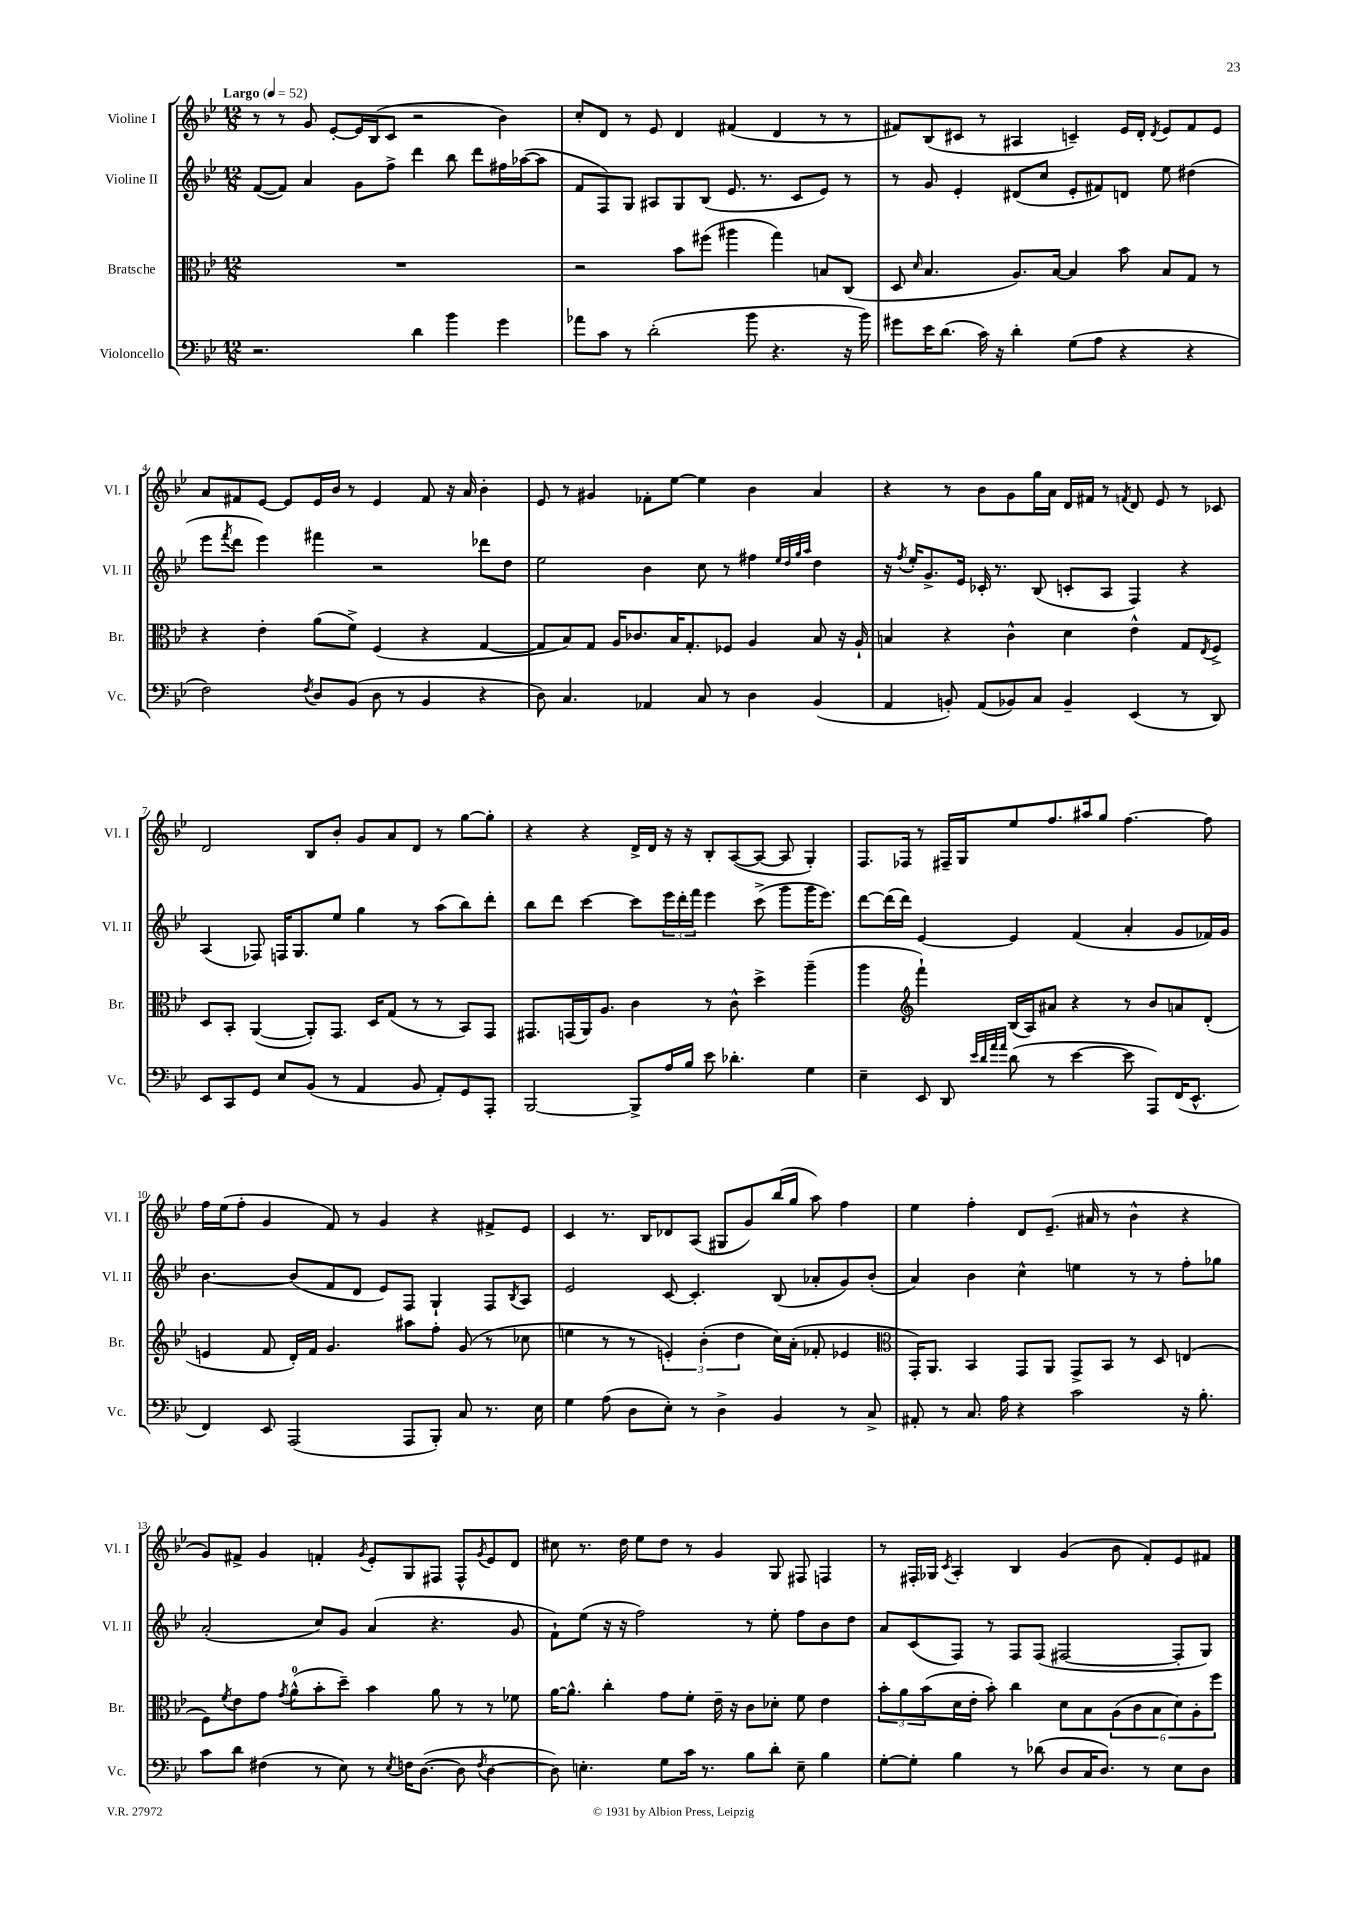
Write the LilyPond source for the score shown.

<<
\new StaffGroup <<
\new Staff = "s0" \with { instrumentName = "Violine I" shortInstrumentName = "Vl. I" } {
    \clef treble \key bes \major \numericTimeSignature \time 12/8 \tempo "Largo" 4 = 52
    r8 r8 g'8 ees'8~-. ees'16 bes16( c'8 r2 bes'4) |
    c''8-. d'8 r8 ees'8 d'4 fis'4( d'4 r8 r8 |
    fis'8) bes8( cis'8 r8 ais4 c'4--) ees'16 d'16-. \acciaccatura { d'8 } ees'8 fis'8 ees'8 |
    a'8 fis'8 ees'8~ ees'8 ees'16 bes'16 r8 ees'4 fis'8 r16 a'16 bes'4-. |
    ees'8 r8 gis'4 fes'8-. ees''8~ ees''4 bes'4 a'4 |
    r4 r8 bes'8 g'8 g''16 a'16 d'16 fis'16 r8 \acciaccatura { f'8 } d'8 ees'8 r8 ces'8 |
    d'2 bes8 bes'8-. g'8 a'8 d'8 r8 g''8~ g''8-. |
    r4 r4 d'16-> d'16 r16 r16 bes8-. a8~( a8~ a8 g4-.) |
    f8. fes16 r8 fis16-- g16 ees''8 f''8. ais''16 g''8 f''4.~ f''8 |
    f''16 ees''16( f''8-. g'4 f'8) r8 g'4 r4 fis'8-> ees'8 |
    c'4 r8. bes16 des'8 a8( gis8 g'8) bes''16( g''16 a''8) f''4 |
    ees''4 f''4-. d'8 ees'8.--( ais'16 r8 bes'4-^ r4 |
    g'8) fis'8-> g'4 f'4-. \acciaccatura { g'8 } ees'8-. g8 fis8 fis8-^ \acciaccatura { g'8 } ees'8 d'8 |
    cis''8 r8. d''16 ees''8 d''8 r8 g'4 g8 fis8 f4 |
    r8 fis16-. ges16 \acciaccatura { c'8 } a4-. bes4 g'4( bes'8 f'8-.) ees'8 fis'8 \bar "|." |
}
\new Staff = "s1" \with { instrumentName = "Violine II" shortInstrumentName = "Vl. II" } {
    \clef treble \key bes \major \numericTimeSignature \time 12/8
    f'8~( f'8) a'4 g'8 f''8-> d'''4 bes''8 d'''8 fis''16 aes''16~( aes''8 |
    f'8 f8) g8 ais8 g8 bes8( ees'8. r8. c'8 ees'8) r8 |
    r8 g'8 ees'4-. dis'8( c''8 ees'8-. fis'8) d'8 ees''8 dis''4( |
    ees'''8 \acciaccatura { f'''8 } d'''8 ees'''4) fis'''4 r2 des'''8 d''8 |
    ees''2 bes'4 c''8 r8 fis''4 \grace { ees''32 d''32 g''32 a''32 } d''4 |
    r16 \acciaccatura { f''8 } ees''16-. g'8.-> ees'16 ces'16-. r8. bes8( c'8-. a8 f4) r4 |
    a4( fes8) f16 g8. ees''8 g''4 r8 a''8( bes''8) d'''8-. |
    bes''8 d'''8 c'''4~ c'''8 \tuplet 3/2 { ees'''16 d'''16-. f'''16 } ees'''4 c'''8->( g'''8 g'''16 ees'''8.) |
    d'''8~ d'''16( d'''16) ees'4~ ees'4 f'4( a'4-. g'8 fes'16) g'16 |
    bes'4.~ bes'8( f'8 d'8 ees'8) f8 g4-! f8 \acciaccatura { bes8 } a8 |
    ees'2 c'8~ c'4.-. bes8( aes'8-. g'8) bes'8-.( |
    a'4) bes'4 c''4-^ e''4 r8 r8 f''8-. ges''8 |
    a'2-.( c''8) g'8 a'4( r4. g'8 |
    f'8-!) ees''8( r16 r16 f''2) r8 ees''8-. f''8 bes'8 d''8 |
    a'8 c'8( f8) r8 f8 f8( fis2~ fis8-. g8) \bar "|." |
}
\new Staff = "s2" \with { instrumentName = "Bratsche" shortInstrumentName = "Br." } {
    \clef alto \key bes \major \numericTimeSignature \time 12/8
    R1. |
    r2 bes'8 fis''8( ais''4 g''4) b8 c8( |
    d8 \grace { d'16 } bes4. a8.) bes16~ bes4 bes'8 bes8 g8 r8 |
    r4 ees'4-. a'8( f'8->) f4( r4 g4~ |
    g8 bes8) g8 a16 ces'8. bes16 g8.-. fes8 a4 bes8 r16 a16-! |
    b4 r4 c'4-^ d'4 ees'4-^ g8 \acciaccatura { ees8 } f8-> |
    d8 bes,8-. a,4~( a,8-.) g,8. d16 g8( r8 r8 bes,8) g,8 |
    gis,8. g,16( a,16) a8. c'4 r8 c'8-^ d''4-> a''4--( |
    a''4 \clef treble f'''4-!) bes16( a16) ais'8 r4 r8 bes'8 a'8 d'8-.( |
    e'4 f'8 d'16-.) f'16 g'4. ais''8 f''8-. g'8( r8 ces''8 |
    e''4 r8 r8 \tuplet 3/2 { e'4-.) bes'4-.( d''4 } c''16) a'16-.( fes'8-. ees'4 |
    \clef alto g,16-.) a,8. bes,4 g,8 a,8 g,8-> bes,8 r8 d8 e4( |
    f8) \acciaccatura { f'8 } ees'8 g'8 \acciaccatura { g'8 } a'8-0-^( bes'8-. d''8--) bes'4 a'8 r8 r8 fes'8 |
    a'16~ a'8.-^ c''4-. g'8 f'8-. ees'16-- r16 c'8 des'8-. f'8 ees'4 |
    \tuplet 3/2 { bes'8-. a'8 bes'8( } d'16 ees'16-. bes'8-.) c''4 d'8 bes8 \tuplet 6/4 { a8( c'8 bes8 d'8) a8-. f''8 } \bar "|." |
}
\new Staff = "s3" \with { instrumentName = "Violoncello" shortInstrumentName = "Vc." } {
    \clef bass \key bes \major \numericTimeSignature \time 12/8
    r2. d'4 bes'4 g'4 |
    aes'8 c'8 r8 d'2-.( bes'8 r4. r16 bes'16) |
    gis'8 ees'16 d'8.( c'16) r16 d'4-. g8( a8 r4 r4 |
    f2) \acciaccatura { f8 } d8 bes,8( d8 r8 bes,4 r4 |
    d8) c4. aes,4 c8 r8 d4 bes,4( |
    a,4 b,8-.) a,8( bes,8) c8 bes,4-- ees,4( r8 d,8) |
    ees,8 c,8 g,8 ees8 bes,8( r8 a,4 bes,8 a,8-.) g,8 a,,8-. |
    bes,,2~ bes,,8-> a16 bes16 ees'8 des'4.-. g4 |
    ees4-- ees,8 d,8 \grace { ees'32 d'32 a'32 a'32 } d'8( r8 ees'4~ ees'8 a,,8) f,16( ees,8.-^ |
    f,4) ees,8 a,,2( a,,8 bes,,8-.) c8 r8. ees16 |
    g4 a8( d8 ees8-.) r8 d4-> bes,4 r8 c8-> |
    ais,8-. r8 c8. a16 r4 c'2 r16 bes8.-. |
    c'8 d'8 fis4( r8 ees8) r8 \acciaccatura { ees8 } f16 d8.~( d8 \acciaccatura { f8 } d4~ |
    d8) e4.-. g8 c'16 r8. bes8 d'8-. e8-- bes4 |
    g8~-. g8-. bes4 r8 des'8( d8 c16 d8.) r8 ees8 d8 \bar "|." |
}
>>
>>
